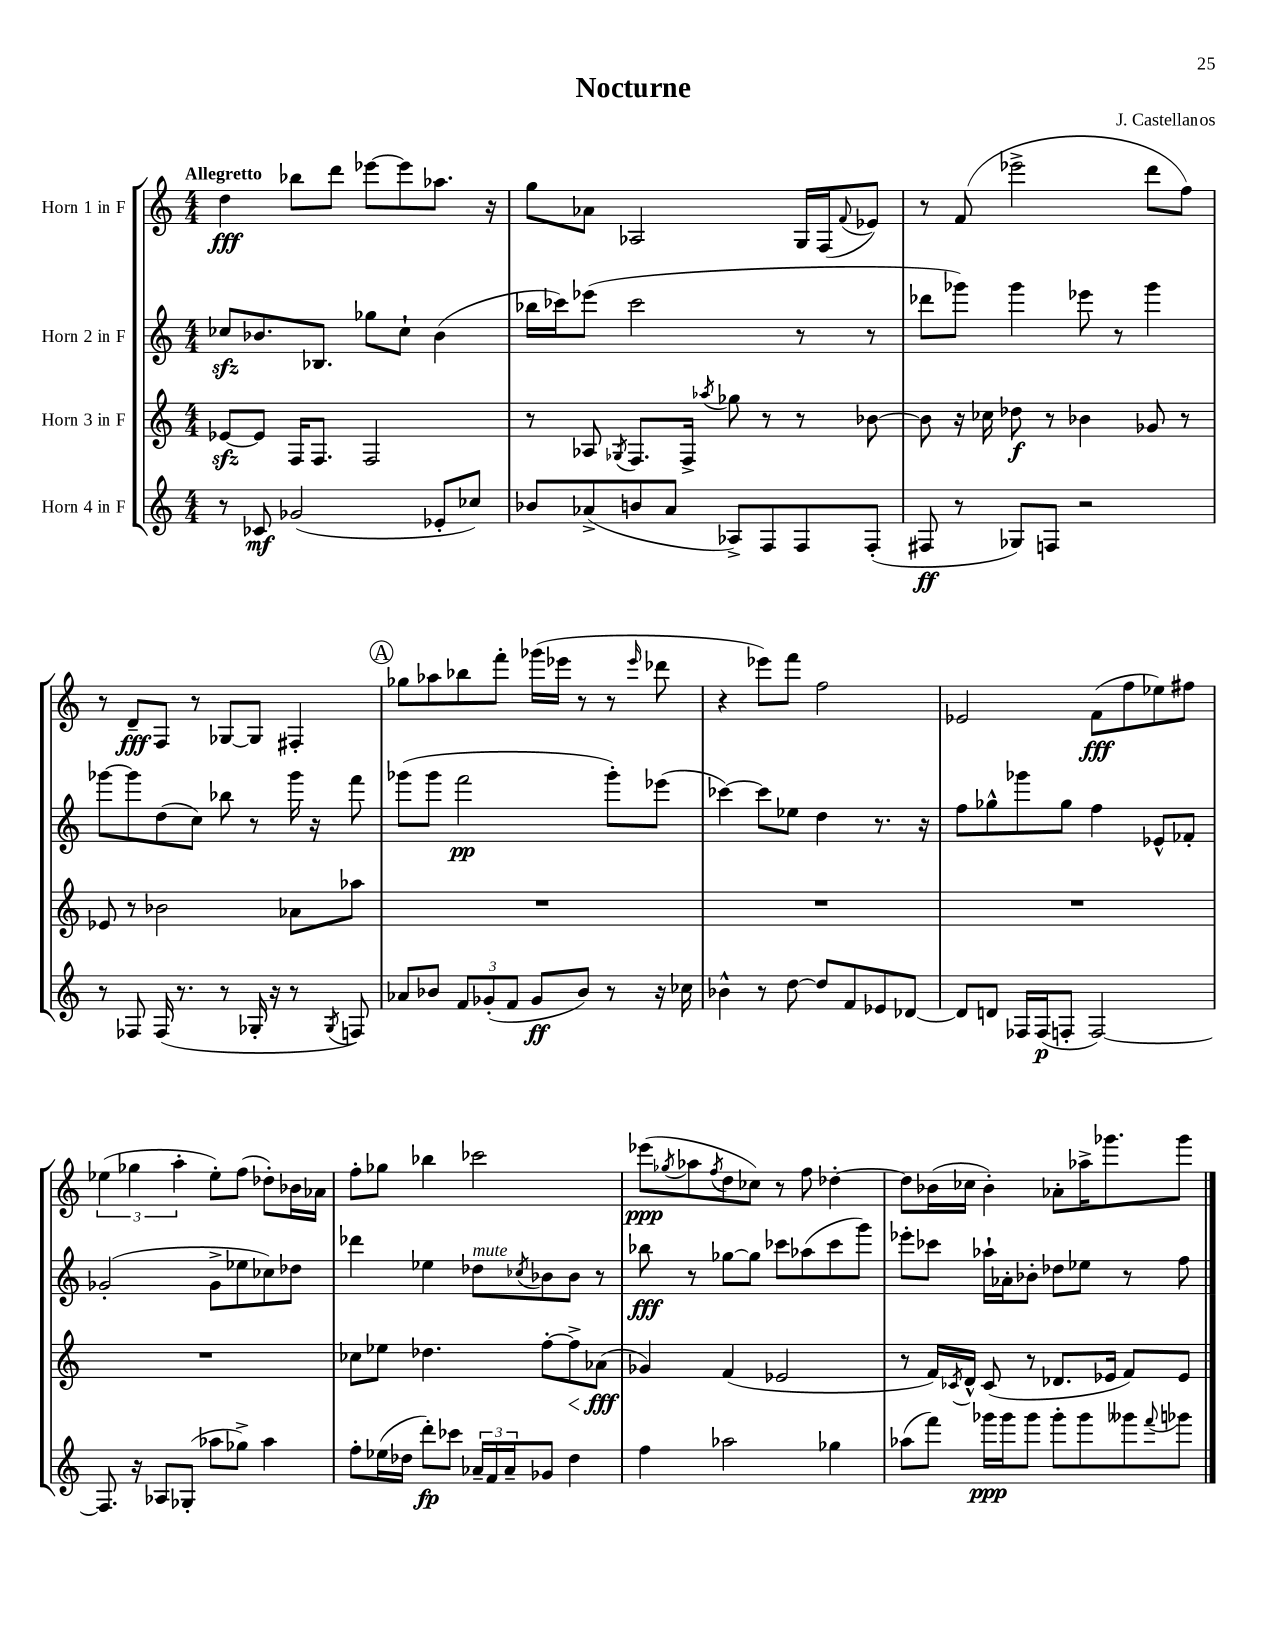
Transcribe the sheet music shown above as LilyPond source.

\header { title = "Nocturne" composer = "J. Castellanos" }
<<
\new StaffGroup <<
\new Staff = "s0" \with { instrumentName = "Horn 1 in F" } {
    \clef treble \key c \major \numericTimeSignature \time 4/4 \tempo "Allegretto"
    d''4\fff bes''8 d'''8 ees'''8~ ees'''8 aes''8. r16 |
    g''8 aes'8 aes2 g16 f16( \appoggiatura { f'8 } ees'8) |
    r8 f'8( ees'''2-> d'''8 f''8) |
    r8 d'8--\fff f8 r8 ges8~ ges8 fis4-. |
    \mark \markup { \circle "A" } ges''8 aes''8 bes''8 f'''8-. ges'''16( ees'''16 r8 r8 \grace { ees'''16 } des'''8 |
    r4 ees'''8) f'''8 f''2 |
    ees'2 f'8\fff( f''8 ees''8) fis''8 |
    \tuplet 3/2 { ees''4( ges''4 a''4-. } ees''8-.) f''8( des''8-.) bes'16 aes'16 |
    f''8-. ges''8 bes''4 ces'''2 |
    ees'''8\ppp( \acciaccatura { ges''8 } aes''8 \acciaccatura { f''8 } d''8 ces''8) r8 f''8 des''4~-. |
    des''8 bes'16( ces''16 bes'4-.) aes'8-. aes''16-> ges'''8. ges'''8 \bar "|." |
}
\new Staff = "s1" \with { instrumentName = "Horn 2 in F" } {
    \clef treble \key c \major \numericTimeSignature \time 4/4
    ces''8\sfz bes'8. bes8. ges''8 ces''8-! bes'4( |
    bes''16 ces'''16) ees'''8( ces'''2 r8 r8 |
    des'''8 ges'''8) ges'''4 ees'''8 r8 ges'''4 |
    ges'''8~ ges'''8 d''8( c''8) bes''8 r8 ges'''16 r16 f'''8 |
    \mark \markup { \circle "A" } ges'''8( ges'''8 f'''2\pp ges'''8-.) ees'''8( |
    ces'''4~) ces'''8 ees''8 d''4 r8. r16 |
    f''8 ges''8-^ ges'''8 ges''8 f''4 ees'8-^ fes'8-. |
    ges'2-.( ges'8-> ees''8 ces''8) des''8 |
    des'''4 ees''4 des''8^\markup { \italic "mute" } \acciaccatura { ces''8 } bes'8 bes'8 r8 |
    bes''8\fff r8 ges''8~ ges''8 ces'''8 aes''8( ces'''8 g'''8) |
    ees'''8-. ces'''8 aes''16-! aes'16-. bes'8-. des''8 ees''8 r8 f''8 \bar "|." |
}
\new Staff = "s2" \with { instrumentName = "Horn 3 in F" } {
    \clef treble \key c \major \numericTimeSignature \time 4/4
    ees'8~\sfz ees'8 f16 f8. f2 |
    r8 aes8 \acciaccatura { ges8 } f8. f16-> \acciaccatura { aes''8 } ges''8 r8 r8 bes'8~ |
    bes'8 r16 ces''16 des''8\f r8 bes'4 ges'8 r8 |
    ees'8 r8 bes'2 aes'8 aes''8 |
    \mark \markup { \circle "A" } R1 |
    R1 |
    R1 |
    R1 |
    ces''8 ees''8 des''4. f''8~-. f''8->\< aes'8\fff\!( |
    ges'4) f'4( ees'2 |
    r8 f'16) \acciaccatura { ces'8 } d'16-^ ces'8( r8 des'8. ees'16 f'8) ees'8 \bar "|." |
}
\new Staff = "s3" \with { instrumentName = "Horn 4 in F" } {
    \clef treble \key c \major \numericTimeSignature \time 4/4
    r8 ces'8\mf ges'2( ees'8-. ces''8) |
    bes'8 aes'8->( b'8 aes'8 aes8->) f8 f8 f8-.( |
    fis8\ff r8 ges8) f8 r2 |
    r8 fes8 fes16( r8. r8 ges16-. r16 r8 \acciaccatura { ges8 } f8) |
    \mark \markup { \circle "A" } aes'8 bes'8 \tuplet 3/2 { f'8 ges'8-.( f'8 } ges'8\ff bes'8) r8 r16 ces''16 |
    bes'4-^ r8 d''8~ d''8 f'8 ees'8 des'8~ |
    des'8 d'8 fes16 fes16\p( f8-. f2~) |
    f8. r16 aes8 ges8-.( aes''8 ges''8->) aes''4 |
    f''8-. ees''16( des''16 d'''8-.\fp) ces'''8 \tuplet 3/2 { aes'16-- f'16 aes'16-- } ges'8 des''4 |
    f''4 aes''2 ges''4 |
    aes''8( f'''8) ges'''16\ppp ges'''16 ges'''8 ges'''8-. ges'''8 geses'''8 \appoggiatura { f'''8 } ges'''8 \bar "|." |
}
>>
>>
\layout { \context { \Score \remove "Bar_number_engraver" } }
